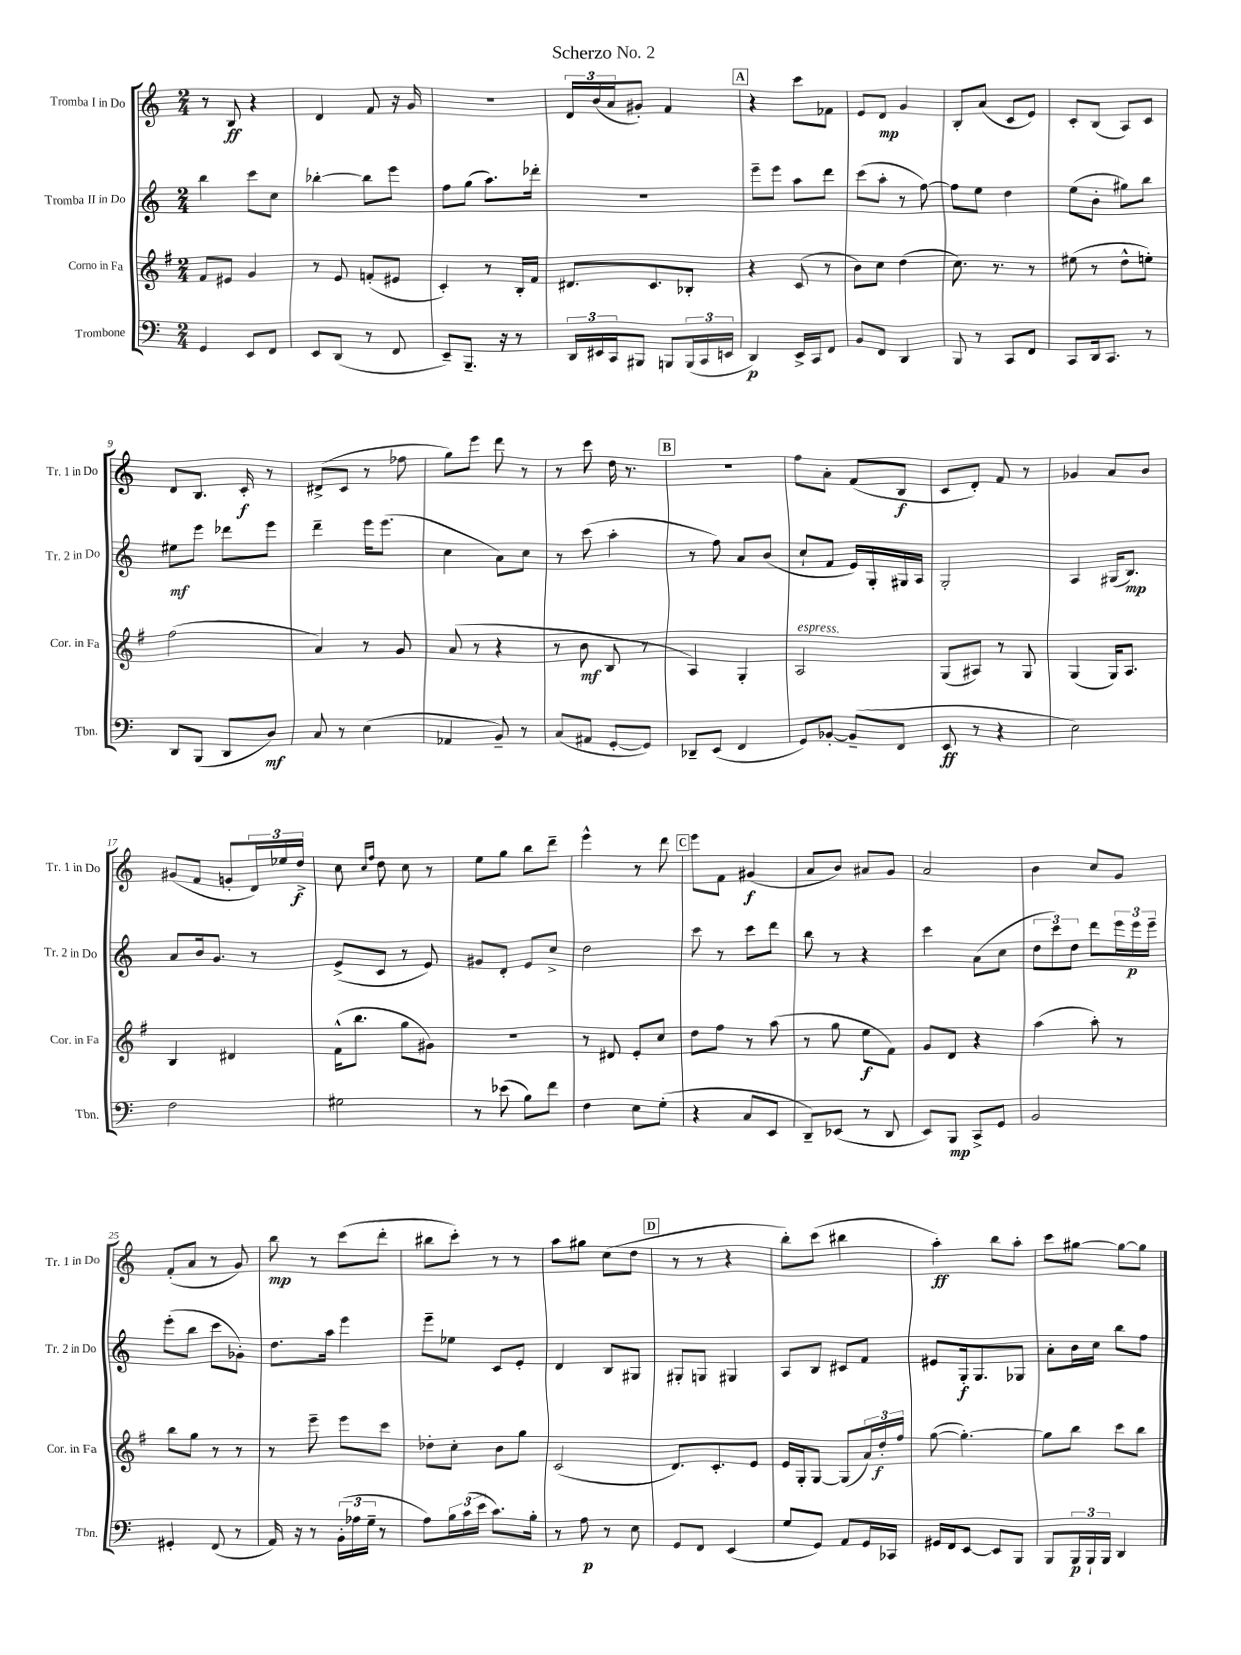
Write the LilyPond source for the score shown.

\header { title = "Scherzo No. 2" }
<<
\new StaffGroup <<
\new Staff = "s0" \with { instrumentName = "Tromba I in Do" shortInstrumentName = "Tr. 1 in Do" } {
    \clef treble \key c \major \numericTimeSignature \time 2/4
    r8 b8\ff r4 |
    d'4 f'8 r16 g'16 |
    r2 |
    \tuplet 3/2 { d'16 b'16( a'16 } gis'8-.) f'4 |
    \mark \markup { \box "A" } r4 c'''8 fes'8 |
    e'8 d'8\mp g'4 |
    b8-. a'8( c'8 e'8) |
    c'8-. b8( a8) c'8 |
    d'8 b8. c'16-.\f r8 |
    dis'8->( c'8 r8 fes''8 |
    g''8) e'''8 d'''8 r8 |
    r8 c'''8 d''16 r8. |
    \mark \markup { \box "B" } r2 |
    f''8 a'8-. f'8( b8\f |
    c'8 d'8-.) f'8 r8 |
    ges'4 a'8 b'8 |
    gis'8( f'8 g'8-. \tuplet 3/2 { d'16) ees''16 d''16->\f } |
    c''8 \grace { c''16 f''16 } d''8 c''8 r8 |
    e''8 g''8 b''8 d'''8-- |
    e'''4-^ r8 d'''8 |
    \mark \markup { \box "C" } e'''8 f'8 gis'4\f( |
    a'8 b'8) ais'8 g'8 |
    a'2 |
    b'4 c''8 g'8 |
    f'8-.( a'8 r8 g'8) |
    b''8\mp r8 c'''8( d'''8-. |
    bis''8 c'''8-.) r8 r8 |
    a''8 gis''8 c''8( d''8 |
    \mark \markup { \box "D" } r8 r8 r4 |
    b''8-.) c'''8( bis''4 |
    a''4-.\ff) b''8 a''8-. |
    c'''8 gis''8~ gis''8~ gis''8 \bar "|." |
}
\new Staff = "s1" \with { instrumentName = "Tromba II in Do" shortInstrumentName = "Tr. 2 in Do" } {
    \clef treble \key c \major \numericTimeSignature \time 2/4
    b''4 c'''8 c''8 |
    bes''4~-. bes''8 e'''8 |
    f''8 g''8( a''8.) des'''16-. |
    r2 |
    \mark \markup { \box "A" } e'''8-- e'''8 a''8 d'''8 |
    c'''8( a''8-. r8 f''8~) |
    f''8 e''8 d''4 |
    e''8( b'8-. gis''8) b''8 |
    eis''8\mf e'''8 des'''8 e'''8 |
    d'''4-- e'''16 e'''8.( |
    c''4 a'8) c''8 |
    r8 c'''8( a''4-. |
    \mark \markup { \box "B" } r8 f''8) a'8 b'8( |
    c''8-! f'8 e'16) g16-. gis16 a16 |
    g2-. |
    a4 gis16( b8.\mp) |
    a'8 b'16 g'8. r8 |
    e'8->( c'8 r8 e'8) |
    gis'8 d'8-. e'8 c''8-> |
    d''2 |
    \mark \markup { \box "C" } c'''8 r8 c'''8 d'''8 |
    b''8 r8 r4 |
    c'''4 a'8( c''8 |
    \tuplet 3/2 { d''8 c'''8) d''8 } d'''8 \tuplet 3/2 { e'''16 e'''16\p e'''16-- } |
    e'''8-.( b''8 c'''8 ges'8-.) |
    d''8. a''16 e'''4 |
    e'''8-- ees''8 c'8 e'8-. |
    d'4 b8 gis8 |
    \mark \markup { \box "D" } gis8-. g8 gis4 |
    a8 b8 cis'8 f'8 |
    eis'8 g16-.\f g8. ges8 |
    a'8-. b'16 c''16 b''8 f''8 \bar "|." |
}
\new Staff = "s2" \with { instrumentName = "Corno in Fa" shortInstrumentName = "Cor. in Fa" } {
    \clef treble \key g \major \numericTimeSignature \time 2/4
    fis'8 eis'8 g'4 |
    r8 e'8 f'8-.( eis'8 |
    c'4-.) r8 b16-. fis'16 |
    dis'8. c'8. bes8-. |
    \mark \markup { \box "A" } r4 c'8( r8 |
    b'8) c''8 d''4( |
    c''8.) r8. r8 |
    eis''8( r8 d''8-^ e''8-.) |
    fis''2( |
    a'4) r8 g'8 |
    a'8( r8 r4 |
    r8 b'8\mf b8 r8 |
    \mark \markup { \box "B" } a4) g4-. |
    a2^\markup { \italic "espress." } |
    g8( ais8) r8 g8 |
    g4( g16) a8. |
    b4 dis'4 |
    fis'16-^( b''8. g''8 gis'8) |
    r2 |
    r8 dis'8 e'8-. c''8 |
    \mark \markup { \box "C" } d''8 fis''8 r8 a''8( |
    r8 g''8 e''8\f fis'8) |
    g'8 d'8 r4 |
    a''4( a''8-.) r8 |
    b''8 g''8 r8 r8 |
    r8 e'''8-- e'''8 c'''8 |
    des''8-. c''8-. b'8 g''8 |
    c'2( |
    \mark \markup { \box "D" } d'8.) c'8.-. e'8 |
    e'16 g16-. g8~ g8( \tuplet 3/2 { a'16) d''16-.\f fis''16 } |
    g''8~( g''4.~-.) |
    g''8 b''8 c'''8 b''8 \bar "|." |
}
\new Staff = "s3" \with { instrumentName = "Trombone" shortInstrumentName = "Tbn." } {
    \clef bass \key c \major \numericTimeSignature \time 2/4
    g,4 e,8 f,8 |
    e,8 d,8( r8 f,8 |
    e,8--) b,,8.-- r16 r8 |
    \tuplet 3/2 { d,16 eis,16 c,16 } bis,,8 b,,8 \tuplet 3/2 { b,,16( c,16 e,16 } |
    \mark \markup { \box "A" } d,4\p) e,16-> c,16 f,8 |
    b,8 f,8 d,4 |
    b,,8 r8 c,8 f,8 |
    c,8 d,16 c,8. r8 |
    d,8 b,,8( d,8 d8\mf) |
    c8 r8 e4( |
    aes,4 b,8--) r8 |
    c8( ais,8 g,8~-. g,8) |
    \mark \markup { \box "B" } des,8-- e,8( f,4 |
    g,8) bes,8~-. bes,8--( f,8 |
    e,8\ff r8 r4 |
    e2) |
    f2 |
    gis2 |
    r8 ees'8( b8) f'8 |
    f4 e8 g8-.( |
    \mark \markup { \box "C" } r4 c8 e,8 |
    d,8--) ees,8( r8 d,8 |
    e,8) b,,8\mp c,8-> g,8 |
    b,2 |
    gis,4-. f,8( r8 |
    a,16) r16 r8 \tuplet 3/2 { b,16-.( aes16 g16-- } r8 |
    a8) \tuplet 3/2 { b16 c'16( e'16 } c'8.) b16-. |
    r8 a8\p r8 e8 |
    \mark \markup { \box "D" } g,8 f,8 e,4( |
    g8 g,8) a,8 g,16 ces,16 |
    gis,16 f,16 e,8~ e,8 b,,8 |
    b,,8 \tuplet 3/2 { b,,16\p b,,16-! b,,16 } d,4 \bar "|." |
}
>>
>>
